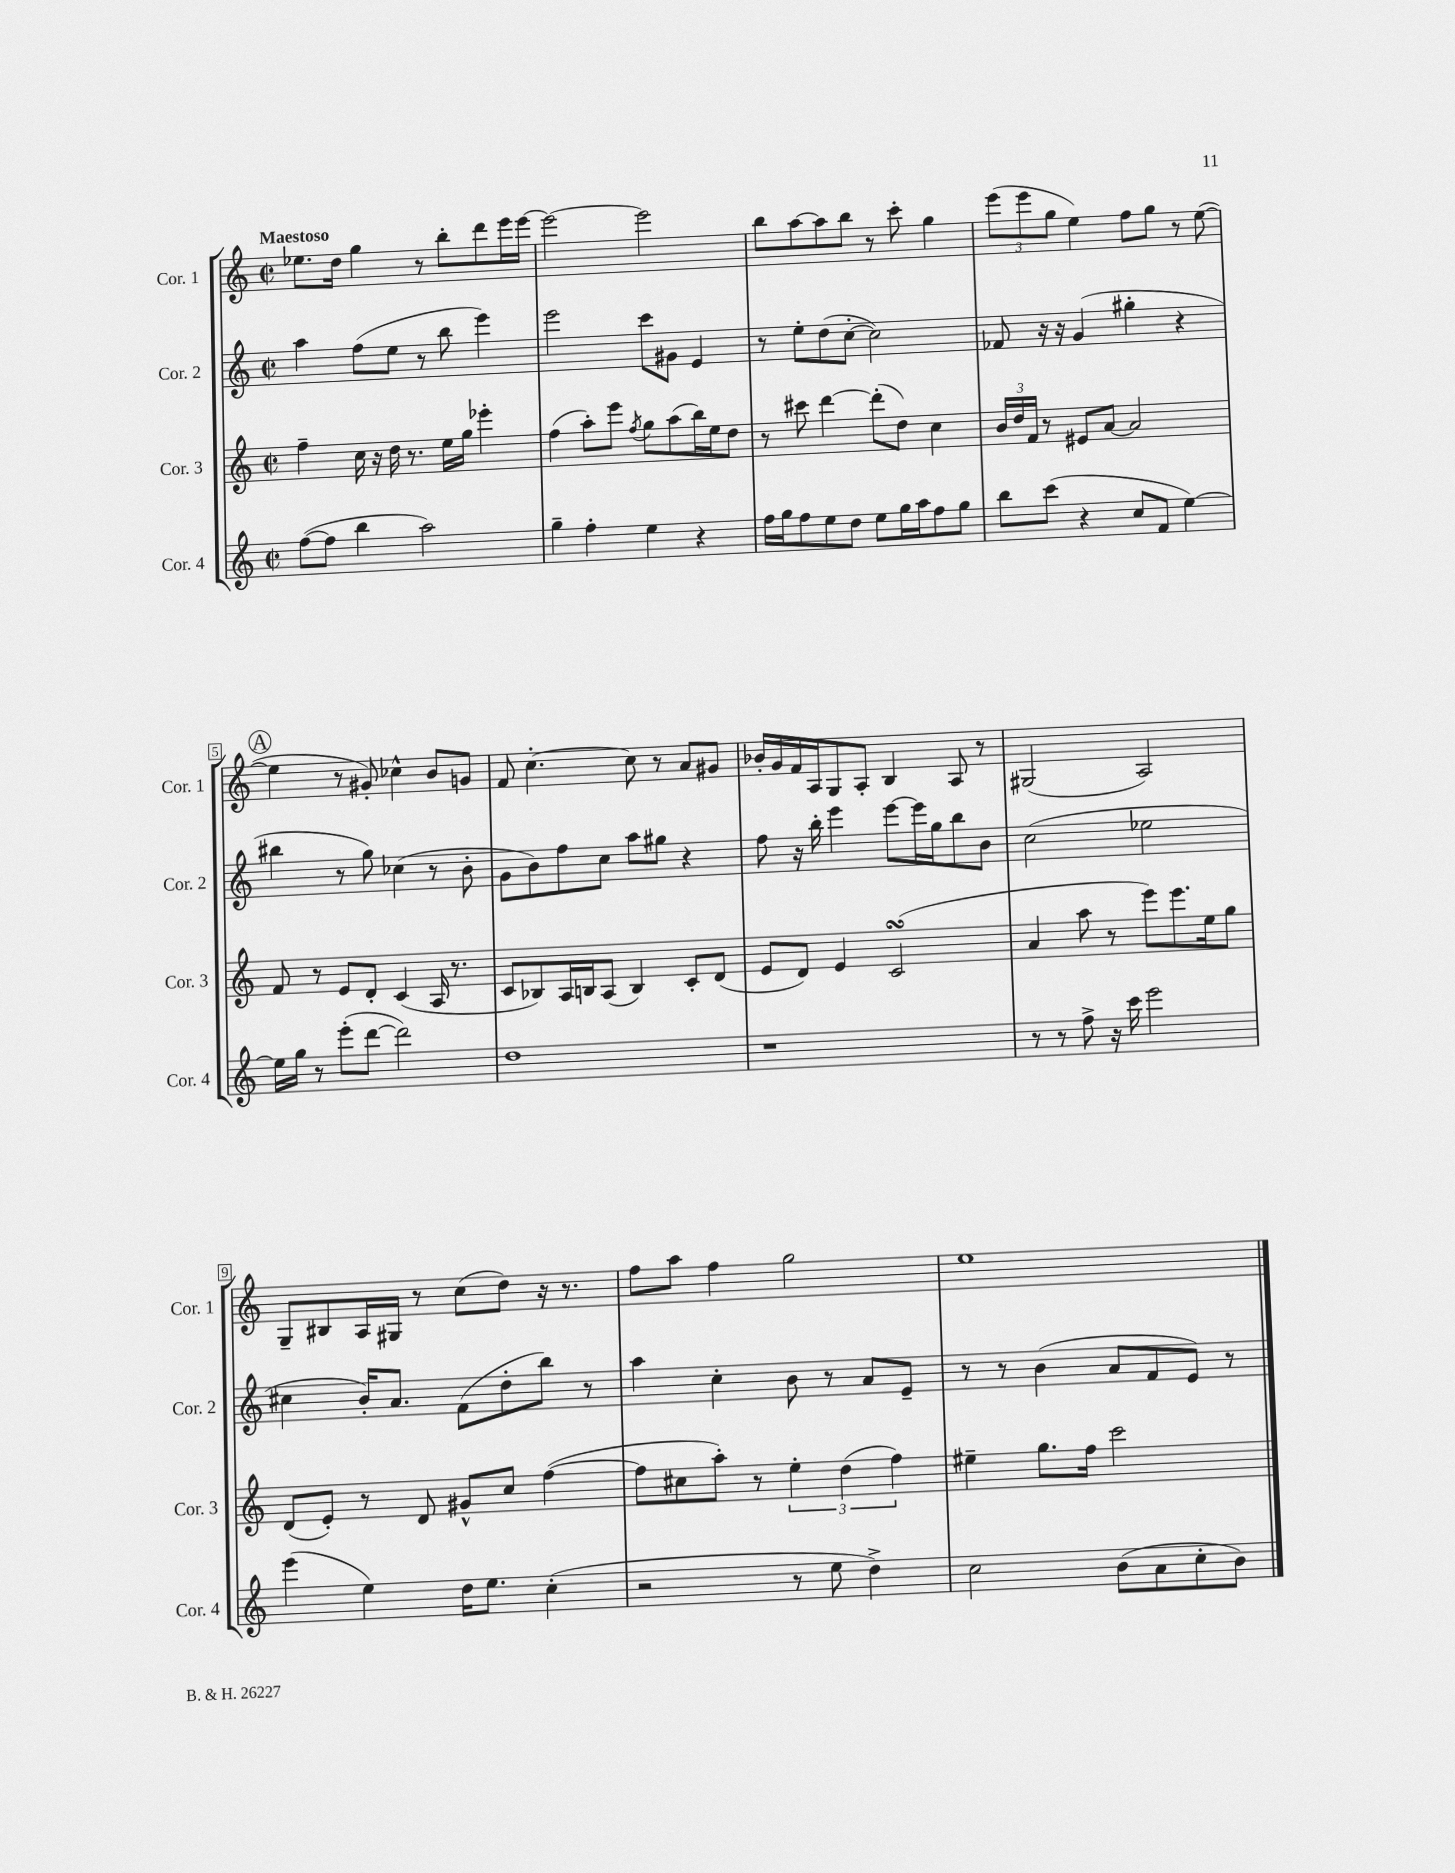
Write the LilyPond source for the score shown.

<<
\new StaffGroup <<
\new Staff = "s0" \with { instrumentName = "Cor. 1" shortInstrumentName = "Cor. 1" } {
    \clef treble \key c \major \defaultTimeSignature \time 2/2 \tempo "Maestoso"
    ees''8. d''16 g''4 r8 b''8-. d'''8 e'''16 e'''16~ |
    e'''2~ e'''2 |
    b''8 a''8~ a''8 b''8 r8 c'''8-. g''4 |
    \tuplet 3/2 { e'''8( e'''8 g''8 } e''4) f''8 g''8 r8 e''8~( |
    \mark \markup { \circle "A" } e''4 r8 gis'8-.) ces''4-^ b'8 g'8 |
    f'8 c''4.~-. c''8 r8 a'8 gis'8 |
    bes'16-. g'16 f'16 a16 g8 a8-. b4 a8 r8 |
    gis2( a2) |
    g8-- bis8 a16 gis16 r8 c''8( d''8) r16 r8. |
    f''8 a''8 f''4 g''2 |
    e''1 \bar "|." |
}
\new Staff = "s1" \with { instrumentName = "Cor. 2" shortInstrumentName = "Cor. 2" } {
    \clef treble \key c \major \defaultTimeSignature \time 2/2
    a''4 f''8( e''8 r8 b''8 e'''4) |
    e'''2 c'''8 gis'8 e'4 |
    r8 e''8-. d''8( c''8~-. c''2) |
    fes'8 r16 r16 g'4( gis''4-. r4 |
    \mark \markup { \circle "A" } bis''4 r8 g''8) ces''4( r8 b'8-. |
    g'8 b'8) f''8 c''8 a''8 gis''8 r4 |
    f''8 r16 b''16-. e'''4 e'''8~ e'''16 g''16 b''8 b'8 |
    c''2( ees''2 |
    cis''4 b'16-.) a'8. f'8( d''8-. b''8) r8 |
    a''4 c''4-. b'8 r8 a'8 e'8-- |
    r8 r8 b'4( a'8 f'8 e'8) r8 \bar "|." |
}
\new Staff = "s2" \with { instrumentName = "Cor. 3" shortInstrumentName = "Cor. 3" } {
    \clef treble \key c \major \defaultTimeSignature \time 2/2
    f''4-- c''16 r16 d''16 r8. e''16 g''16 ees'''4-. |
    f''4( a''8-.) e'''8 \acciaccatura { f''8 } g''8 a''8( b''16) e''16 d''8 |
    r8 cis'''8 d'''4~ d'''8-.( d''8) c''4 |
    \tuplet 3/2 { b'16 d''16 f'16 } r8 eis'8 a'8~ a'2 |
    \mark \markup { \circle "A" } f'8 r8 e'8 d'8-. c'4( a16 r8. |
    c'8 bes8) a16 b16 a8( b4) c'8-. d'8( |
    e'8 d'8) e'4 c'2\turn( |
    a'4 a''8 r8 e'''8) e'''8. e''16 g''8 |
    d'8( e'8-.) r8 d'8 gis'8-^ c''8 f''4~( |
    f''8 cis''8 a''8-.) r8 \tuplet 3/2 { e''4-. d''4( f''4) } |
    eis''4-- g''8. f''16 c'''2 \bar "|." |
}
\new Staff = "s3" \with { instrumentName = "Cor. 4" shortInstrumentName = "Cor. 4" } {
    \clef treble \key c \major \defaultTimeSignature \time 2/2
    f''8~( f''8 b''4 a''2) |
    g''4-- f''4-. e''4 r4 |
    f''16 g''16 f''8 e''8 d''8 e''8 g''16 a''16 f''8 g''8 |
    b''8 c'''8( r4 c''8 f'8 e''4~) |
    \mark \markup { \circle "A" } e''16 g''16 r8 e'''8-.( d'''8~ d'''2) |
    d''1 |
    r1 |
    r8 r8 f''8-> r16 c'''16 e'''2 |
    e'''4( e''4) d''16 e''8. c''4-.( |
    r2 r8 e''8 d''4->) |
    c''2 b'8( a'8 c''8-. b'8) \bar "|." |
}
>>
>>
\layout { \context { \Score \override BarNumber.stencil = #(make-stencil-boxer 0.1 0.3 ly:text-interface::print) } }
